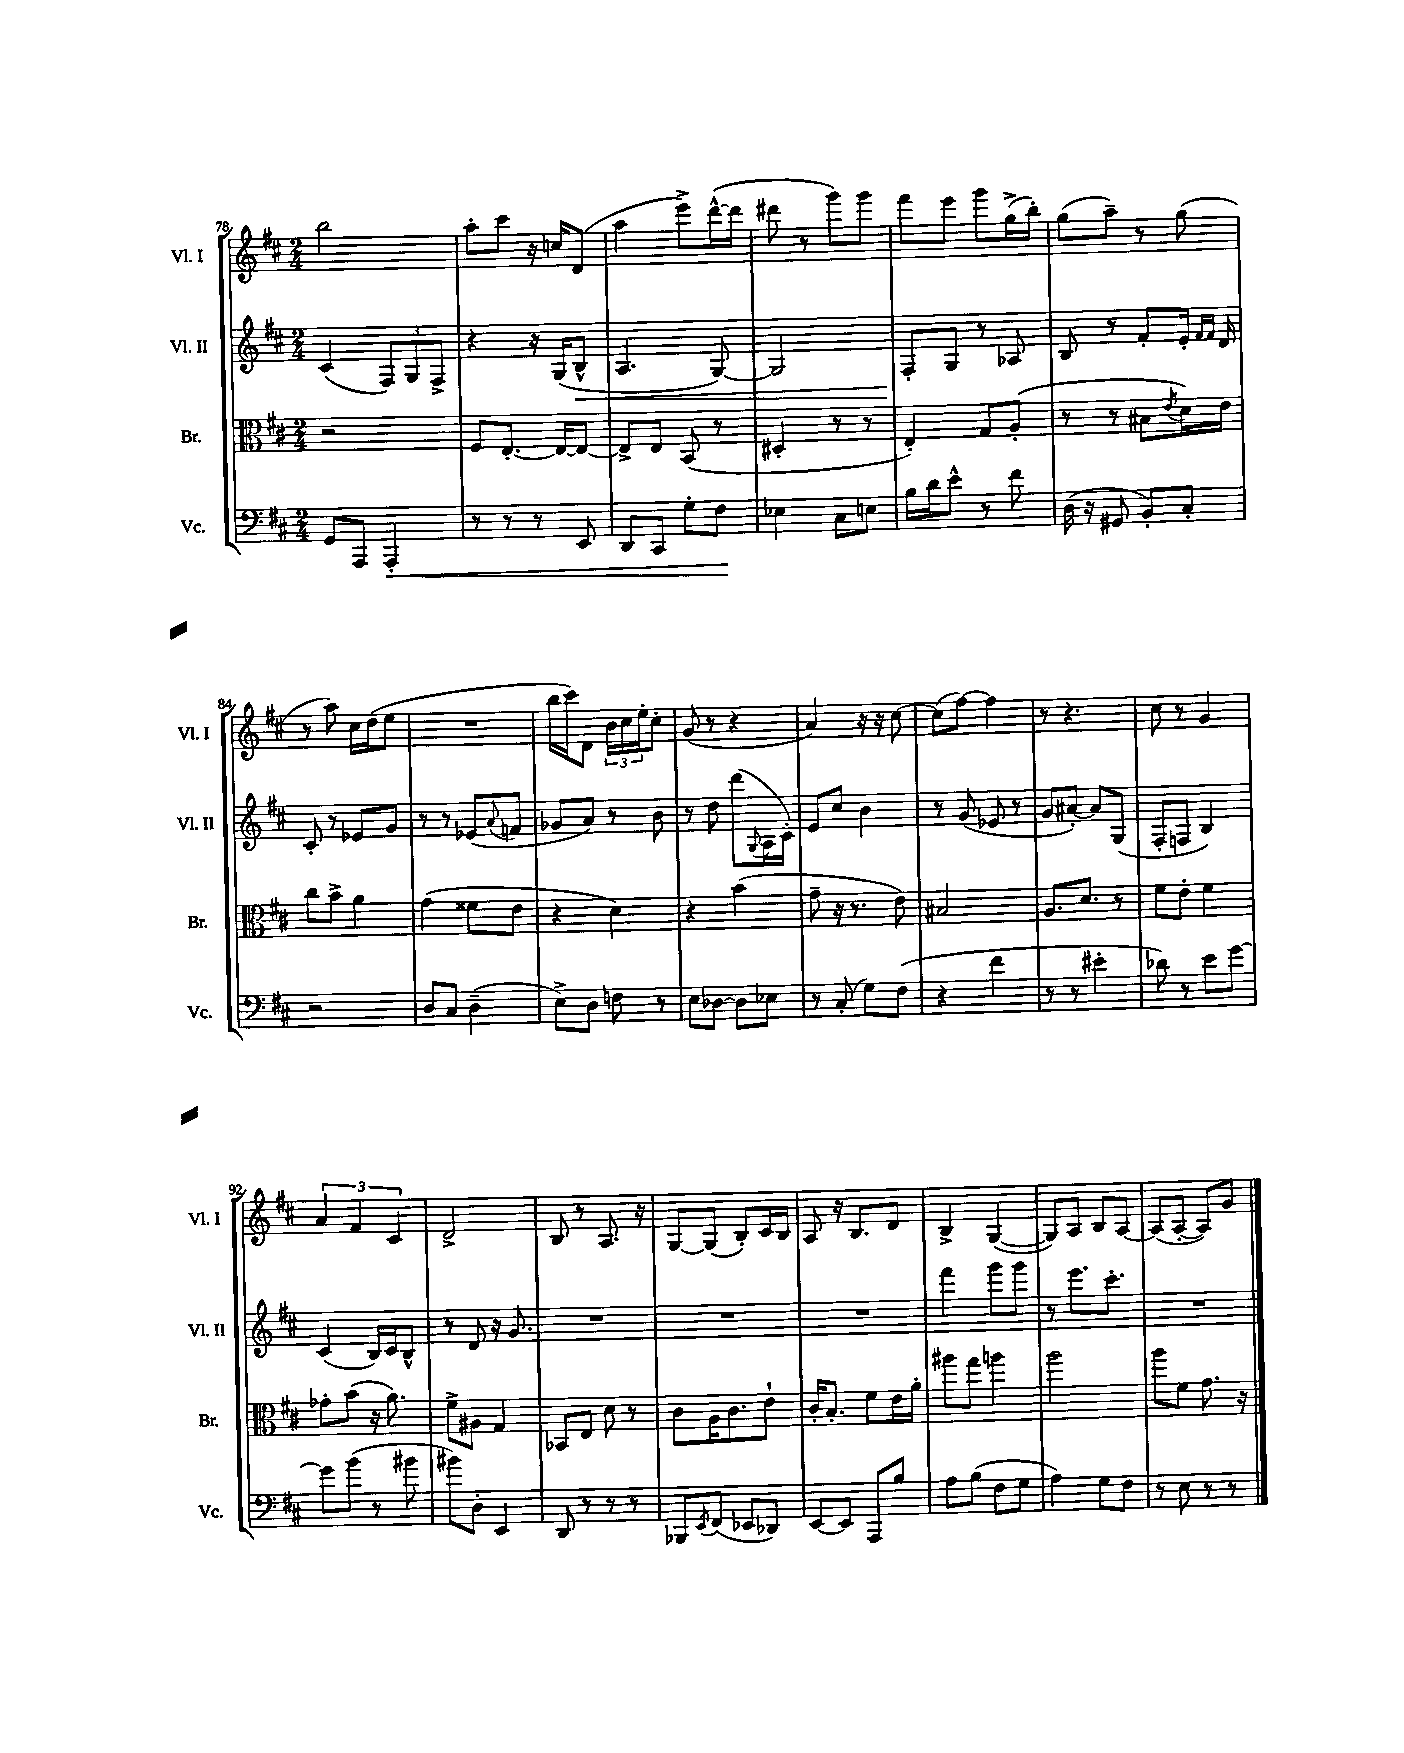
<<
\new StaffGroup <<
\new Staff = "s0" \with { instrumentName = "Vl. I" shortInstrumentName = "Vl. I" } {
    \clef treble \key d \major \numericTimeSignature \time 2/4
    b''2 |
    a''8-. cis'''8 r16 c''16 d'8( |
    a''4 e'''8->) d'''16~-^( d'''16 |
    dis'''8 r8 g'''8) g'''8 |
    fis'''8 e'''8 g'''8 g''16->( b''16-.) |
    g''8( a''8--) r8 g''8( |
    r8 a''8) cis''16 d''16( e''8 |
    R2 |
    b''16 cis'''16) d'8 \tuplet 3/2 { b'16 cis''16 e''16-. } cis''8-. |
    g'8( r8 r4 |
    a'4) r16 r16 cis''8~ |
    cis''8( fis''8~) fis''4 |
    r8 r4. |
    cis''8 r8 g'4 |
    \tuplet 3/2 { a'4 fis'4 cis'4 } |
    d'2-> |
    b8 r8 a8. r16 |
    g8~ g8( b8-.) cis'16 b16 |
    a8 r16 b8. d'8 |
    b4-> g4~( |
    g8) a8 b8 a8~ |
    a8( a8~-. a8) g'8 \bar "|." |
}
\new Staff = "s1" \with { instrumentName = "Vl. II" shortInstrumentName = "Vl. II" } {
    \clef treble \key d \major \numericTimeSignature \time 2/4
    cis'4( \tuplet 3/2 { fis8) g8 fis8-> } |
    r4 r16 g16( b8-^\< |
    a4. g8~) |
    g2 |
    fis8-.\! g8 r8 aes8 |
    b8 r8 fis'8-. e'16-. \grace { fis'16 fis'16 } d'16 |
    cis'8-. r8 ees'8 g'8 |
    r8 r8 ees'8( \appoggiatura { a'8 } f'8 |
    ges'8 a'8) r8 b'8 |
    r8 d''8 d'''8( \appoggiatura { g8 } a16 cis'16-.) |
    e'8 cis''8 b'4 |
    r8 g'8( ees'8 r8 |
    g'8 ais'8~-.) ais'8 g8( |
    fis8-. f8 b4) |
    cis'4( b16) cis'16 b8-^ |
    r8 d'8 r16 g'8. |
    R2 |
    R2 |
    R2 |
    fis'''4 g'''8 g'''8 |
    r8 e'''8. cis'''8.-. |
    R2 \bar "|." |
}
\new Staff = "s2" \with { instrumentName = "Br." shortInstrumentName = "Br." } {
    \clef alto \key d \major \numericTimeSignature \time 2/4
    r2 |
    fis8 e8.~-. e16~ e8~ |
    e8-> e8 b,8( r8 |
    dis4-. r8 r8 |
    e4-.) g8 a8-.( |
    r8 r8 bis8 \acciaccatura { e'8 } d'16) e'16 |
    cis''8 b'8-> a'4 |
    g'4( fisis'8 e'8 |
    r4 d'4) |
    r4 b'4( |
    g'8-- r16 r8. e'8) |
    bis2 |
    a8. d'8. r8 |
    fis'8 e'8-. fis'4 |
    ges'8-. b'8( r16 a'8.) |
    fis'8-> ais8 g4 |
    bes,8 e8 d'8 r8 |
    cis'8 a16 cis'8. e'8-! |
    cis'16-. b8.-. fis'8 e'16 a'16-. |
    ais''8 g''8 a''4 |
    a''2 |
    a''8 fis'8 g'8. r16 \bar "|." |
}
\new Staff = "s3" \with { instrumentName = "Vc." shortInstrumentName = "Vc." } {
    \clef bass \key d \major \numericTimeSignature \time 2/4
    g,8 a,,8 a,,4-.\< |
    r8 r8 r8 e,8 |
    d,8 cis,8 g8-. fis8\! |
    ees4 cis8 e8 |
    b16 d'16 e'8-^ r8 fis'8 |
    d16( r16 gis,8 b,8-.) cis8-. |
    r2 |
    d8 cis8 d4--( |
    e8->) d8 f8 r8 |
    e8 des8~ des8 ees8 |
    r8 cis8-.( g8) fis8( |
    r4 fis'4 |
    r8 r8 eis'4-. |
    des'8) r8 e'8 g'8~ |
    g'8 b'8( r8 bis'8 |
    bis'8) d8-. e,4 |
    d,8 r8 r8 r8 |
    bes,,8 \acciaccatura { e,8 } fis,8( ees,8 des,8) |
    e,8~ e,8 a,,8 b8 |
    a8 b8( fis8 g8 |
    a4) g8 fis8 |
    r8 e8 r8 r8 \bar "|." |
}
>>
>>
\layout { \context { \Score currentBarNumber = #78 } }
